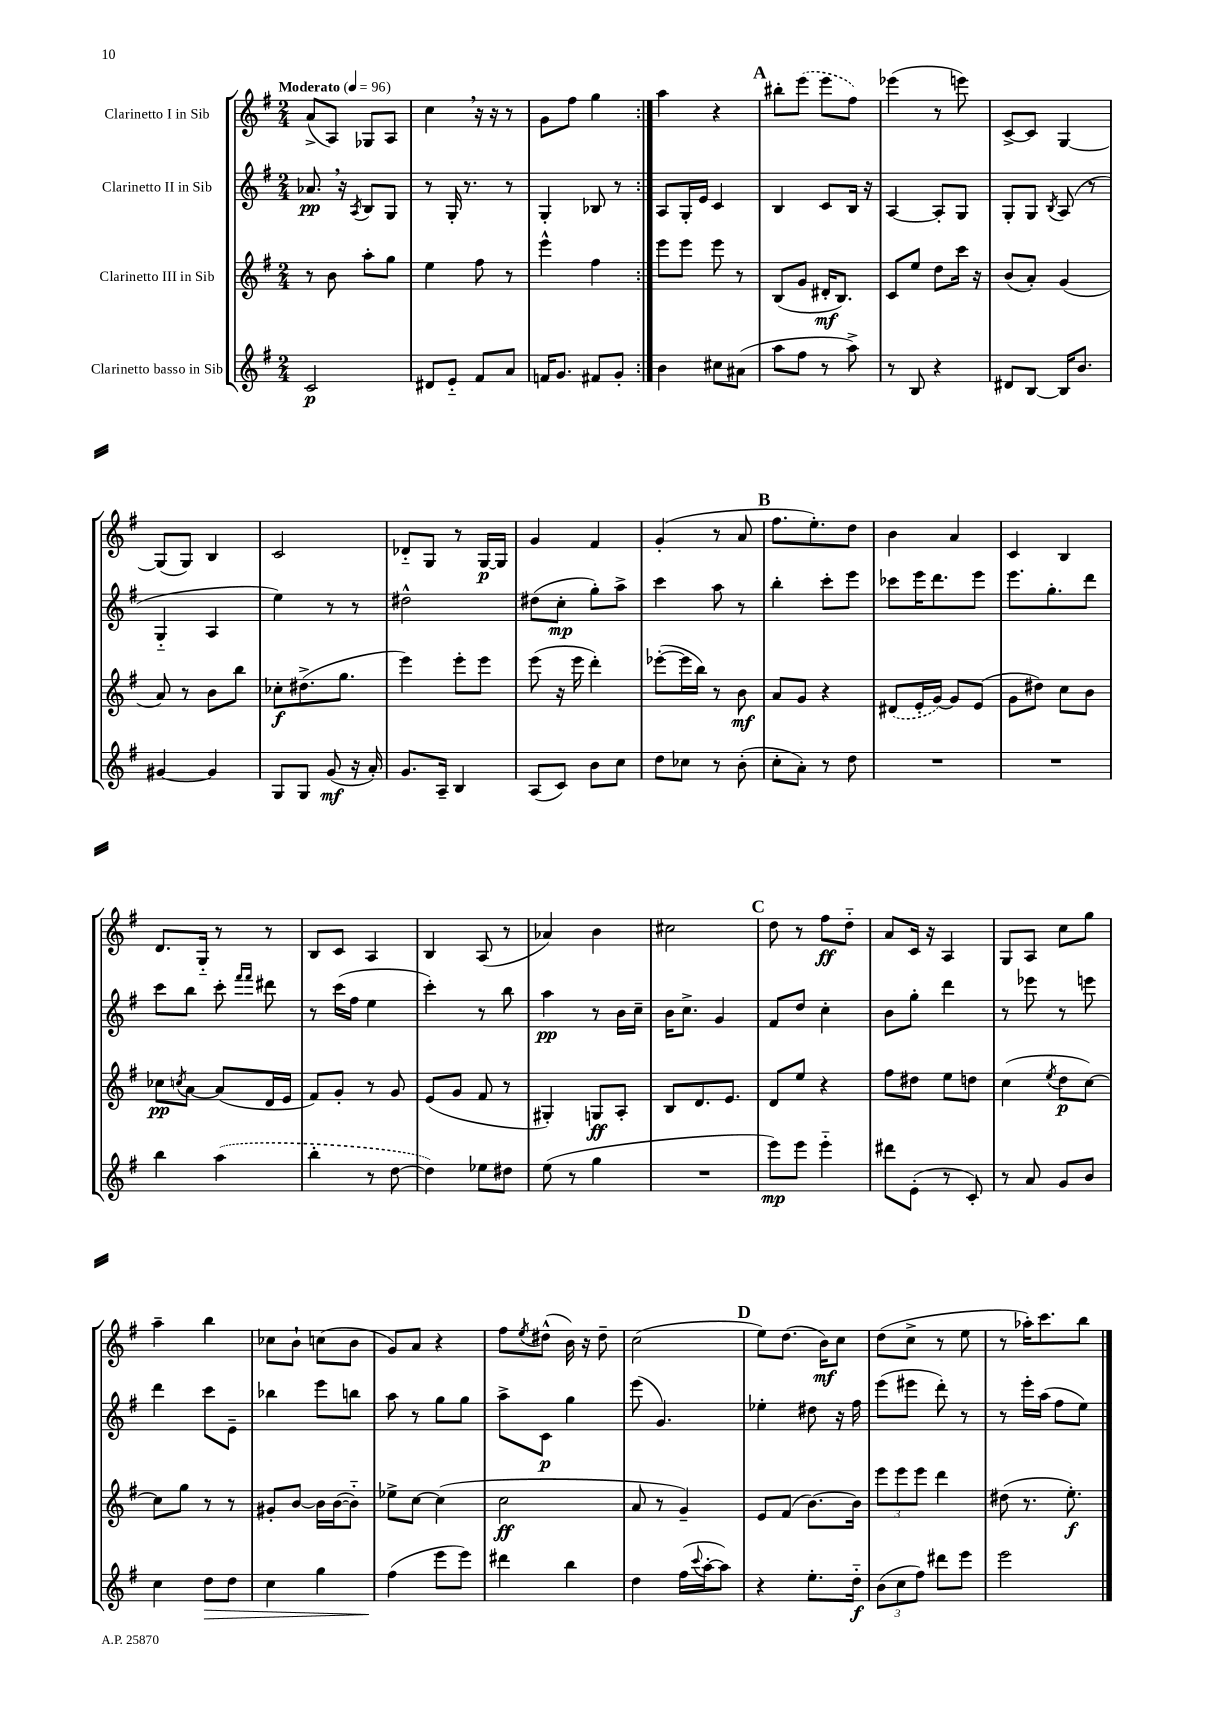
<<
\new StaffGroup <<
\new Staff = "s0" \with { instrumentName = "Clarinetto I in Sib" } {
    \clef treble \key g \major \numericTimeSignature \time 2/4 \tempo "Moderato" 4 = 96
    \repeat volta 2 { a'8->( a8) ges8 a8 |
    c''4 \breathe r16 r16 r8 |
    g'8 fis''8 g''4 | }
    a''4 r4 |
    \mark \markup { \bold "A" } bis''8-. \once \slurDashed e'''8( e'''8 fis''8) |
    ees'''4( r8 e'''8) |
    c'8~-> c'8 g4~ |
    g8( g8) b4 |
    c'2 |
    des'8-_ g8 r8 g16~\p g16 |
    g'4 fis'4 |
    g'4-.( r8 a'8 |
    \mark \markup { \bold "B" } fis''8. e''8.-.) d''8 |
    b'4 a'4 |
    c'4 b4 |
    d'8. g16-_ r8 r8 |
    b8 c'8 a4 |
    b4 a8( r8 |
    aes'4) b'4 |
    cis''2 |
    \mark \markup { \bold "C" } d''8 r8 fis''8\ff d''8-_ |
    a'8 c'16 r16 a4 |
    g8 a8 c''8 g''8 |
    a''4-- b''4 |
    ces''8 b'8-! c''8( b'8 |
    g'8) a'8 r4 |
    fis''8 \acciaccatura { e''8 } dis''8-^( b'16) r16 dis''8-- |
    c''2( |
    \mark \markup { \bold "D" } e''8) d''8.( b'16\mf) c''8 |
    d''8( c''8-> r8 e''8 |
    r8 aes''16-.) c'''8. b''8 \bar "|." |
}
\new Staff = "s1" \with { instrumentName = "Clarinetto II in Sib" } {
    \clef treble \key g \major \numericTimeSignature \time 2/4
    \repeat volta 2 { aes'8.\pp \breathe r16 \acciaccatura { a8 } b8 g8 |
    r8 g16-. r8. r8 |
    g4-. bes8 r8 | }
    a8 g16-. e'16 c'4 |
    \mark \markup { \bold "A" } b4 c'8 b16 r16 |
    a4~ a8-. g8 |
    g8-. g8 \acciaccatura { b8 } a8( r8 |
    g4-_ a4 |
    e''4) r8 r8 |
    dis''2-^ |
    dis''8( c''8-.\mp g''8-.) a''8-> |
    c'''4 a''8 r8 |
    \mark \markup { \bold "B" } b''4-. c'''8-. e'''8 |
    ces'''8 e'''16 d'''8. e'''8 |
    e'''8. g''8.-. d'''8 |
    c'''8 b''8 c'''8-. \grace { fis'''16 fis'''16 } dis'''8 |
    r8 c'''16( fis''16 e''4 |
    c'''4-.) r8 b''8 |
    a''4\pp r8 b'16 c''16-- |
    b'16 c''8.-> g'4 |
    \mark \markup { \bold "C" } fis'8 d''8 c''4-. |
    b'8 g''8-. d'''4 |
    r8 ees'''8 r8 e'''8 |
    d'''4 c'''8 e'8-- |
    bes''4 e'''8 b''8 |
    a''8 r8 g''8 g''8 |
    a''8-> c'8\p g''4 |
    e'''8( g'4.) |
    \mark \markup { \bold "D" } ees''4-. dis''8 r16 fis''16 |
    e'''8( eis'''8 d'''8-.) r8 |
    r8 e'''16-. a''16( fis''8 e''8) \bar "|." |
}
\new Staff = "s2" \with { instrumentName = "Clarinetto III in Sib" } {
    \clef treble \key g \major \numericTimeSignature \time 2/4
    \repeat volta 2 { r8 b'8 a''8-. g''8 |
    e''4 fis''8 r8 |
    e'''4-^ fis''4 | }
    e'''8 e'''8 e'''8 r8 |
    \mark \markup { \bold "A" } b8( g'8 dis'16-.\mf b8.) |
    c'8 e''8 d''8 c'''16 r16 |
    b'8( a'8-.) g'4( |
    a'8) r8 b'8 b''8 |
    ces''8-.\f dis''8.->( g''8. |
    e'''4) e'''8-. e'''8 |
    e'''8( r16 e'''16 d'''4-.) |
    ees'''8~-.( ees'''16 b''16) r8 b'8\mf |
    \mark \markup { \bold "B" } a'8 g'8 r4 |
    \once \slurDashed dis'8( e'16-. g'16~) g'8 e'8( |
    g'8 dis''8) c''8 b'8 |
    ces''8\pp \acciaccatura { c''8 } a'8~ a'8( d'16 e'16 |
    fis'8) g'8-. r8 g'8 |
    e'8( g'8 fis'8 r8 |
    gis4-.) g8\ff a8-. |
    b8 d'8. e'8. |
    \mark \markup { \bold "C" } d'8 e''8 r4 |
    fis''8 dis''8 e''8 d''8 |
    c''4( \acciaccatura { e''8 } d''8\p c''8~) |
    c''8 g''8 r8 r8 |
    gis'8-. b'8~ b'16 b'16~( b'8-_) |
    ees''8-> c''8~ c''4( |
    c''2\ff |
    a'8 r8 g'4--) |
    \mark \markup { \bold "D" } e'8 fis'8( b'8.~) b'16 |
    \tuplet 3/2 { e'''8 e'''8 e'''8 } d'''4 |
    dis''8( r8. e''8.-.\f) \bar "|." |
}
\new Staff = "s3" \with { instrumentName = "Clarinetto basso in Sib" } {
    \clef treble \key g \major \numericTimeSignature \time 2/4
    \repeat volta 2 { c'2\p |
    dis'8 e'8-_ fis'8 a'8 |
    f'16 g'8. fis'8 g'8-. | }
    b'4 cis''8 ais'8( |
    \mark \markup { \bold "A" } a''8 fis''8 r8 a''8->) |
    r8 b8 r4 |
    dis'8 b8~ b16 b'8. |
    gis'4~ gis'4 |
    g8 g8 g'8\mf( r16 a'16-.) |
    g'8. a16-- b4 |
    a8( c'8) b'8 c''8 |
    d''8 ces''8 r8 b'8-.( |
    \mark \markup { \bold "B" } c''8-. a'8-.) r8 d''8 |
    R2 |
    R2 |
    b''4 \once \slurDashed a''4( |
    b''4-. r8 d''8~ |
    d''4) ees''8 dis''8 |
    e''8( r8 g''4 |
    R2 |
    \mark \markup { \bold "C" } e'''8\mp) e'''8 e'''4-_ |
    dis'''8 e'8-.( r8 c'8-.) |
    r8 a'8 g'8 b'8 |
    c''4 d''8\> d''8 |
    c''4 g''4 |
    fis''4\!( e'''8 e'''8) |
    dis'''4 b''4 |
    d''4 fis''16( \appoggiatura { c'''8 } a''16~-. a''8) |
    \mark \markup { \bold "D" } r4 e''8.-. d''16-_\f |
    \tuplet 3/2 { b'8( c''8 fis''8) } dis'''8 e'''8 |
    e'''2 \bar "|." |
}
>>
>>
\layout { \context { \Score \remove "Bar_number_engraver" } }
